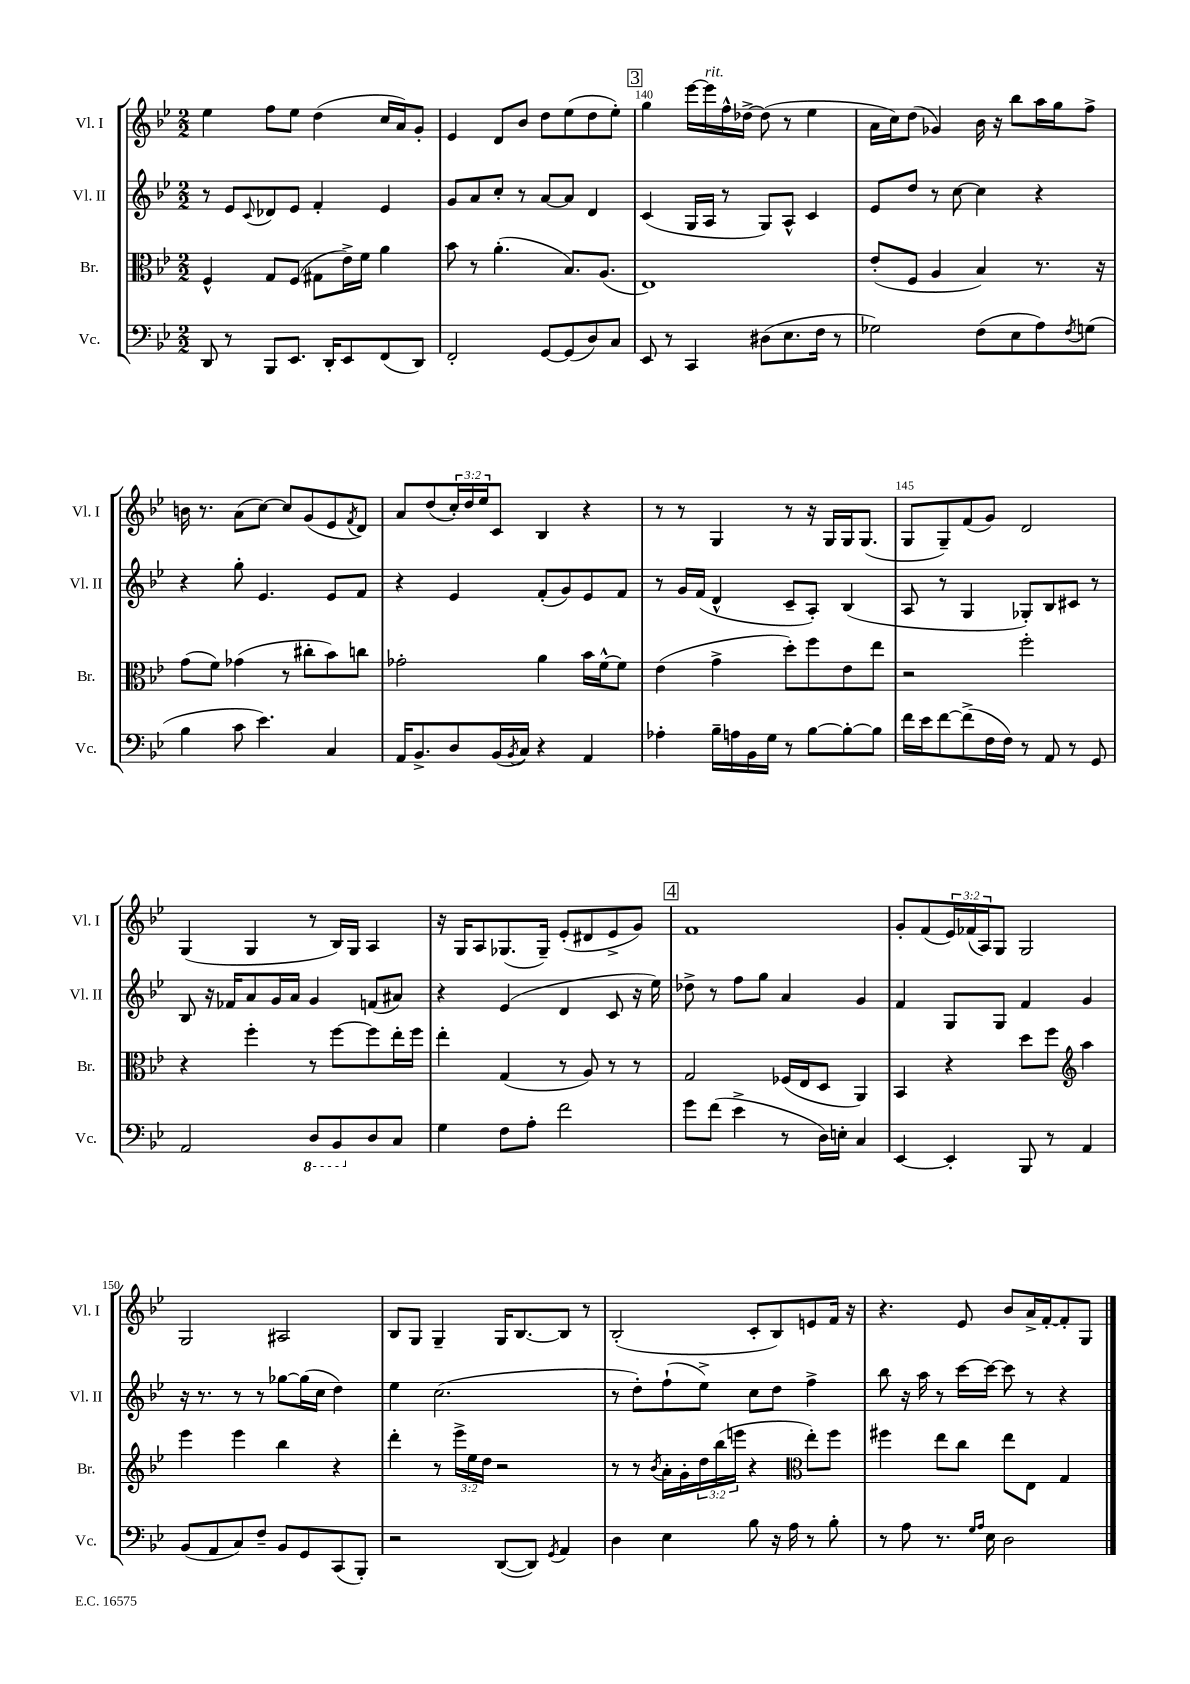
<<
\new StaffGroup <<
\new Staff = "s0" \with { instrumentName = "Vl. I" shortInstrumentName = "Vl. I" } {
    \clef treble \key bes \major \numericTimeSignature \time 2/2 \override Staff.TupletNumber.text = #tuplet-number::calc-fraction-text
    ees''4 f''8 ees''8 d''4( c''16 a'16) g'8-. |
    ees'4 d'8 bes'8 d''8 ees''8( d''8 ees''8-.) |
    \mark \markup { \box "3" } g''4 ees'''16~ ees'''16^\markup { \italic "rit." } f''16-^ des''16~-> des''8( r8 ees''4 |
    a'16 c''16) d''8( ges'4) bes'16 r16 bes''8 a''16 g''16 f''8-> |
    b'16 r8. a'8( c''8~) c''8 g'8( ees'8 \acciaccatura { f'8 } d'8) |
    a'8 d''8( \tuplet 3/2 { c''16-.) d''16 ees''16 } c'8 bes4 r4 |
    r8 r8 g4 r8 r16 g16 g16 g8.( |
    g8 g8--) f'8( g'8) d'2 |
    g4( g4 r8 bes16) g16 a4 |
    r16 g16 a8 ges8.( ges16--) ees'8-.( dis'8 ees'8-> g'8) |
    \mark \markup { \box "4" } f'1 |
    g'8-. f'8( \tuplet 3/2 { ees'16) fes'16( a16) } g8 g2 |
    g2 ais2 |
    bes8 g8 g4-- g16 bes8.~ bes8 r8 |
    bes2-.( c'8-. bes8) e'8 f'16 r16 |
    r4. ees'8 bes'8 a'16-> f'16~-. f'8-. g8 \bar "|." |
}
\new Staff = "s1" \with { instrumentName = "Vl. II" shortInstrumentName = "Vl. II" } {
    \clef treble \key bes \major \numericTimeSignature \time 2/2
    r8 ees'8 \appoggiatura { c'8 } des'8 ees'8 f'4-. ees'4 |
    g'8 a'8 c''8-. r8 a'8~ a'8 d'4 |
    \mark \markup { \box "3" } c'4( g16 a16 r8 g8) a8-^ c'4 |
    ees'8 d''8 r8 c''8~ c''4 r4 |
    r4 g''8-. ees'4. ees'8 f'8 |
    r4 ees'4 f'8-.( g'8) ees'8 f'8 |
    r8 g'16 f'16( d'4-^ c'8-- a8-.) bes4( |
    a8 r8 g4 ges8-.) bes8 cis'8 r8 |
    bes8 r16 fes'16 a'8 g'16 a'16 g'4 f'8( ais'8) |
    r4 ees'4( d'4 c'8 r16 ees''16) |
    \mark \markup { \box "4" } des''8-> r8 f''8 g''8 a'4 g'4 |
    f'4 g8 g8 f'4 g'4 |
    r16 r8. r8 r8 ges''8~ ges''16( c''16 d''4) |
    ees''4 c''2.( |
    r8 d''8-.) f''8-!( ees''8->) c''8 d''8 f''4-> |
    bes''8 r16 a''16 r8 c'''16~ c'''16~ c'''8 r8 r4 \bar "|." |
}
\new Staff = "s2" \with { instrumentName = "Br." shortInstrumentName = "Br." } {
    \clef alto \key bes \major \numericTimeSignature \time 2/2 \override Staff.TupletNumber.text = #tuplet-number::calc-fraction-text
    f4-^ g8 f8( gis8 ees'16->) f'16 a'4 |
    bes'8 r8 a'4.-.( bes8.) a8.( |
    \mark \markup { \box "3" } ees1) |
    ees'8-.( f8 a4 bes4) r8. r16 |
    g'8( f'8) ges'4( r8 cis''8-. bes'8) c''8 |
    ges'2-. a'4 bes'16 f'16~-^ f'8 |
    ees'4( g'4-> d''8-.) f''8 ees'8 ees''8 |
    r2 f''2-. |
    r4 f''4-. r8 f''8~ f''8 ees''16-. f''16 |
    ees''4-. g4( r8 a8) r8 r8 |
    \mark \markup { \box "4" } g2 fes16( ees16 d8 a,4) |
    bes,4 r4 d''8 f''8 \clef treble a''4 |
    ees'''4 ees'''4 bes''4 r4 |
    d'''4-. r8 \tuplet 3/2 { ees'''16-> ees''16 d''16 } r2 |
    r8 r8 \acciaccatura { bes'8 } a'16-. g'16-. \tuplet 3/2 { d''16 bes''16( e'''16 } r4 \clef alto ees''8-.) f''8 |
    fis''4 ees''8 c''8 ees''8 ees8 g4 \bar "|." |
}
\new Staff = "s3" \with { instrumentName = "Vc." shortInstrumentName = "Vc." } {
    \clef bass \key bes \major \numericTimeSignature \time 2/2
    d,8 r8 bes,,8 ees,8. d,16-. ees,8 f,8( d,8) |
    f,2-. g,8~ g,8( d8) c8 |
    \mark \markup { \box "3" } ees,8 r8 c,4 dis8( ees8. f16 r8 |
    ges2) f8( ees8 a8) \acciaccatura { f8 } g8( |
    bes4 c'8 ees'4.) c4 |
    a,16 bes,8.-> d8 bes,16( \acciaccatura { bes,8 } c16) r4 a,4 |
    aes4-. bes16-- a16 bes,16 g16 r8 bes8~ bes8~-. bes8 |
    f'16 ees'16 f'8~ f'8->( f16 f16) r8 a,8 r8 g,8 |
    a,2 \ottava #-1 d,8 bes,,8 \ottava #0 d8 c8 |
    g4 f8 a8-. f'2 |
    \mark \markup { \box "4" } g'8 f'8( ees'4-> r8 d16) e16-. c4 |
    ees,4~ ees,4-. bes,,8 r8 a,4 |
    bes,8( a,8 c8) f8-- bes,8 g,8 c,8( bes,,8-.) |
    r2 d,8~( d,8) \acciaccatura { g,8 } a,4 |
    d4 ees4 bes8 r16 a16 r8 bes8-. |
    r8 a8 r8. \grace { g16 a16 } ees16 d2 \bar "|." |
}
>>
>>
\layout { \context { \Score currentBarNumber = #138 \override BarNumber.break-visibility = ##(#f #t #t) barNumberVisibility = #(every-nth-bar-number-visible 5) } }
